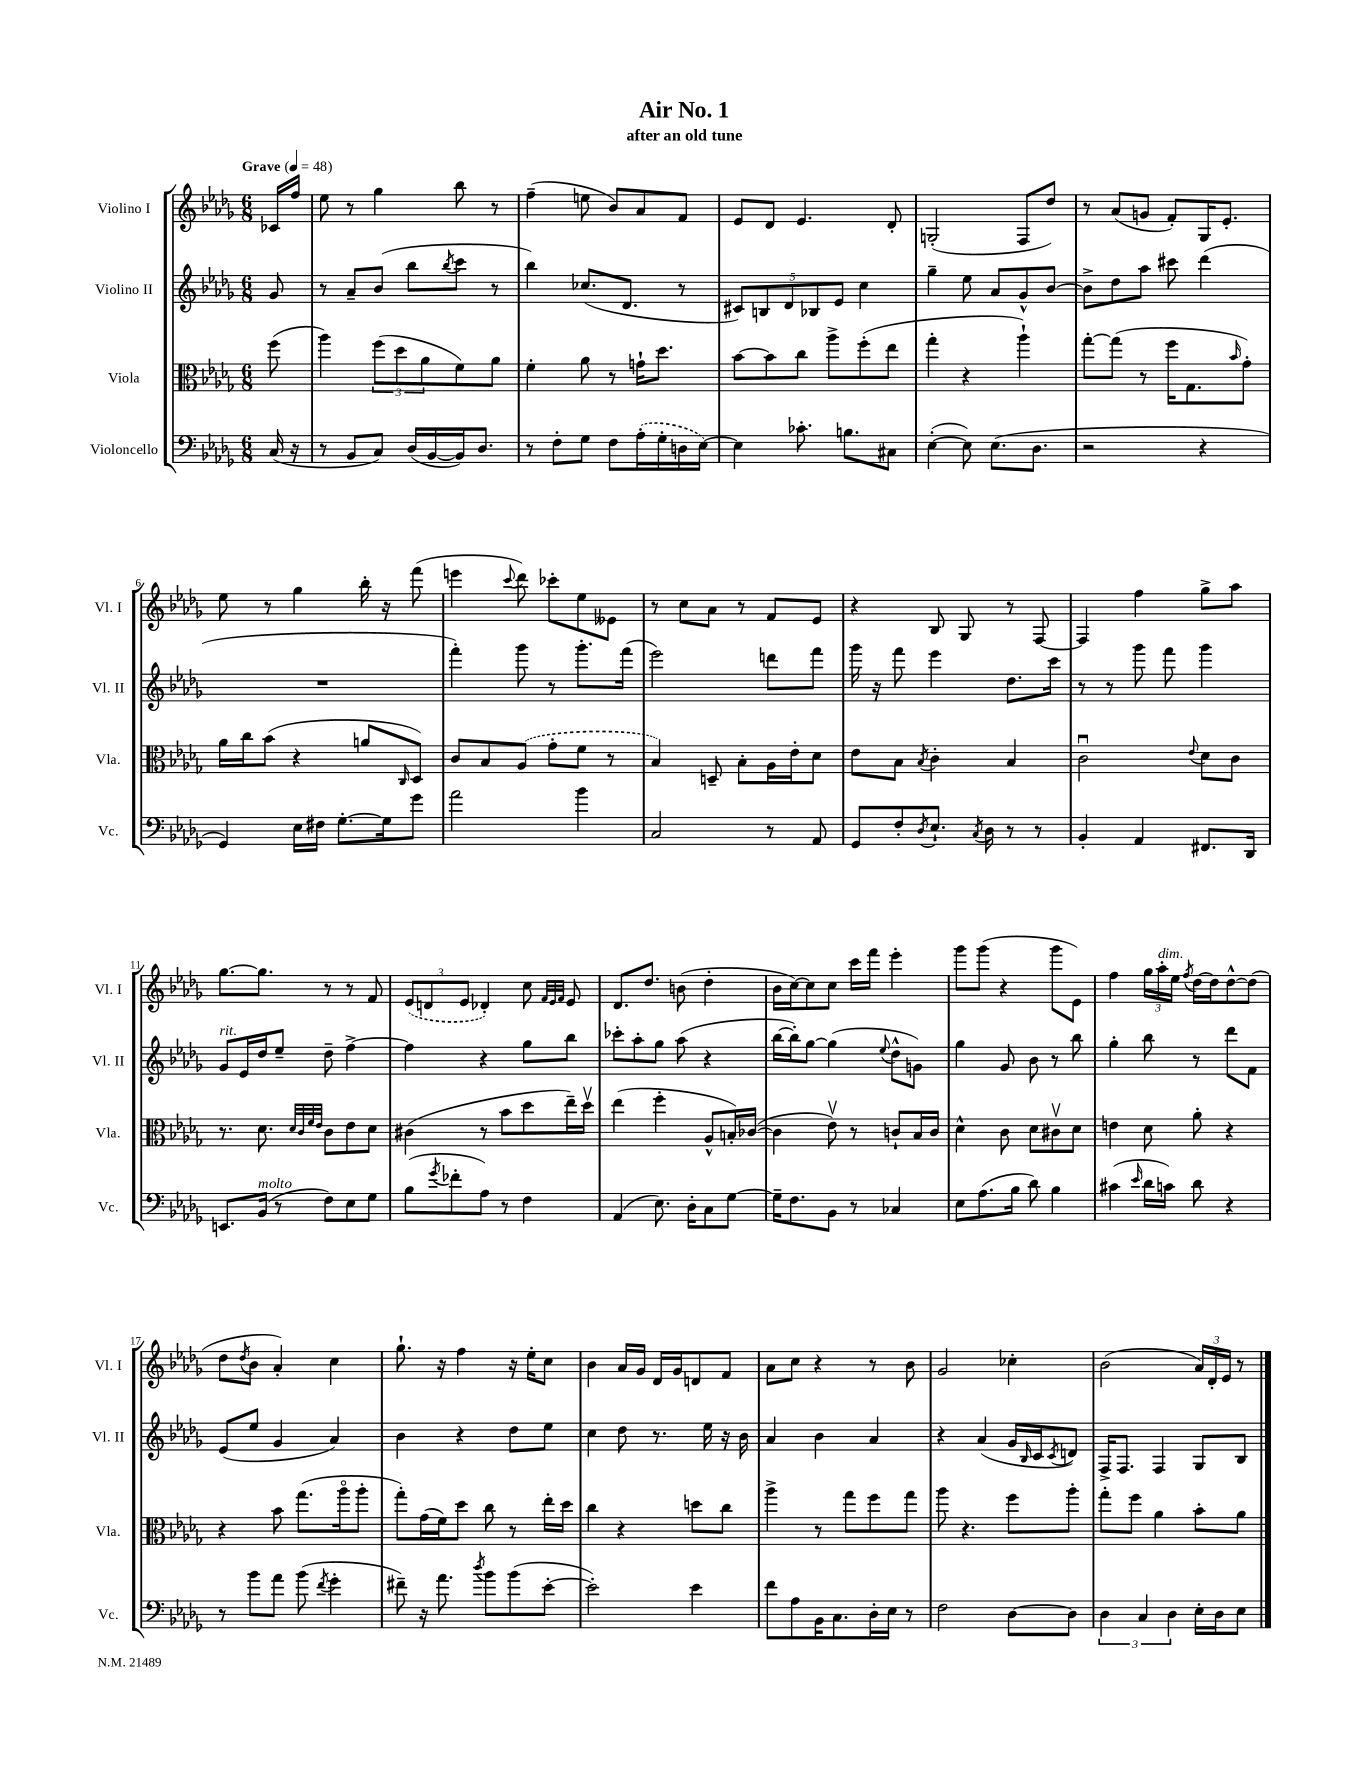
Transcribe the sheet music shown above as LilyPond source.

\header { title = "Air No. 1" subtitle = "after an old tune" }
<<
\new StaffGroup <<
\new Staff = "s0" \with { instrumentName = "Violino I" shortInstrumentName = "Vl. I" } {
    \clef treble \key des \major \numericTimeSignature \time 6/8 \partial 8 \tempo "Grave" 4 = 48
    ces'16 f''16 |
    ees''8 r8 ges''4 bes''8 r8 |
    f''4--( e''8 bes'8) aes'8 f'8 |
    ees'8 des'8 ees'4. des'8-. |
    g2-.( f8 des''8) |
    r8 aes'8( g'8 f'8-.) ges16 ees'8.-. |
    ees''8 r8 ges''4 bes''16-. r16 f'''8( |
    e'''4 \appoggiatura { c'''8 } des'''8) ces'''8-. ees''8 eeses'8 |
    r8 c''8 aes'8 r8 f'8 ees'8 |
    r4 bes8 ges8 r8 f8~ |
    f4 f''4 ges''8-> aes''8 |
    ges''8.~ ges''8. r8 r8 f'8 |
    \tuplet 3/2 { \once \slurDashed ees'8( d'8 ees'8 } des'4-.) c''8 \grace { f'32 ees'32 f'32 } ees'8 |
    des'8. des''8. b'8( des''4-. |
    bes'16 c''16~) c''8 c''8 c'''16 f'''16 ees'''4-. |
    ges'''8 ges'''8( r4 ges'''8 ees'8) |
    f''4 \tuplet 3/2 { ges''16 aes''16-.^\markup { \italic "dim." } ees''16 } \acciaccatura { f''8 } des''16~ des''16 des''8~-^ des''8( |
    des''8 \acciaccatura { des''8 } bes'8 aes'4-.) c''4 |
    ges''8.-! r16 f''4 r16 ees''16-. c''8 |
    bes'4 aes'16 ges'16 des'16 ges'16 d'8 f'8 |
    aes'8 c''8 r4 r8 bes'8 |
    ges'2 ces''4-. |
    bes'2( \tuplet 3/2 { aes'16) des'16-. ees'16 } r8 \bar "|." |
}
\new Staff = "s1" \with { instrumentName = "Violino II" shortInstrumentName = "Vl. II" } {
    \clef treble \key des \major \numericTimeSignature \time 6/8 \partial 8
    ges'8 |
    r8 aes'8-- bes'8( bes''8 \acciaccatura { bes''8 } c'''8 r8 |
    bes''4) ces''8.( des'8. r8 |
    \tuplet 5/4 { cis'8) b8 des'8 bes8 ees'8 } c''4 |
    ges''4-- ees''8 aes'8 ges'8-^ bes'8~ |
    bes'8-> des''8 aes''8 cis'''8 des'''4( |
    R2. |
    f'''4-.) ges'''8 r8 ges'''8.-. f'''16( |
    ees'''2) d'''8 f'''8 |
    ges'''16 r16 f'''8 ees'''4 des''8. c'''16 |
    r8 r8 ges'''8 f'''8 ges'''4 |
    ges'8^\markup { \italic "rit." } ees'16 des''16 ees''8-- des''8-- f''4~-> |
    f''4 r4 ges''8 bes''8 |
    ces'''8-. aes''8-. ges''8 aes''8( r4 |
    bes''16~ bes''16-.) ges''8~ ges''4( \appoggiatura { ees''8 } des''8-^ g'8) |
    ges''4 ges'8 bes'8 r8 bes''8 |
    ges''4-. bes''8 r8 des'''8 f'8 |
    ees'8( ees''8 ges'4 aes'4) |
    bes'4 r4 des''8 ees''8 |
    c''4 des''8 r8. ees''16 r16 bes'16 |
    aes'4 bes'4 aes'4 |
    r4 aes'4( ges'16 \grace { bes16 } c'16 \acciaccatura { c'8 } d'8) |
    f16-> f8. f4 ges8 bes8 \bar "|." |
}
\new Staff = "s2" \with { instrumentName = "Viola" shortInstrumentName = "Vla." } {
    \clef alto \key des \major \numericTimeSignature \time 6/8 \partial 8
    f''8( |
    aes''4) \tuplet 3/2 { f''8( des''8 aes'8 } f'8) aes'8 |
    f'4-. aes'8 r8 g'16-! des''8. |
    bes'8~ bes'8 c''8 aes''8-> f''8-.( ees''8 |
    ges''4-. r4 aes''4-!) |
    ges''8~-. ges''8( r8 f''16 ges8. \grace { bes'16 } ges'8-.) |
    aes'16 c''16 bes'8( r4 a'8 \grace { c16 } des8) |
    c'8 bes8 \once \slurDashed aes8( ges'8-. f'8 r8 |
    bes4) d8-- bes8-. aes16 ees'16-. des'8 |
    ees'8 bes8 \acciaccatura { bes8 } c'4-. bes4 |
    c'2\downbow \appoggiatura { ees'8 } des'8 c'8 |
    r8. des'8. \grace { des'32 c'32 f'32 ees'32 } c'8 ees'8 des'8 |
    cis'4( r8 bes'8 des''8 ees''16--) des''16\upbow |
    ees''4( f''4-. aes8-^ b16-.) ces'16~( |
    ces'4 ees'8\upbow) r8 c'8-! bes16 c'16 |
    des'4-^ c'8 des'8 cis'8\upbow des'8 |
    e'4 des'8 aes'8-. r4 |
    r4 bes'8 ges''8.( aes''16\flageolet aes''8-. |
    ges''8-.) ges'16( f'16) des''8 c''8 r8 ees''16-. des''16 |
    c''4 r4 d''8 c''8 |
    aes''4-> r8 ges''8 f''8 ges''8 |
    aes''8 r4. f''8 aes''8-. |
    ges''8-. f''8 aes'4 bes'8-. aes'8 \bar "|." |
}
\new Staff = "s3" \with { instrumentName = "Violoncello" shortInstrumentName = "Vc." } {
    \clef bass \key des \major \numericTimeSignature \time 6/8 \partial 8
    c16( r16 |
    r8 bes,8 c8) des16( bes,16~ bes,16) des8. |
    r8 f8-. ges8 f8 \once \slurDashed aes16-.( ges16-. d16 ees16~) |
    ees4 ces'8.-. b8. cis8 |
    ees4~-.( ees8) ees8.( des8. |
    r2 r4 |
    ges,4) ees16 fis16 ges8.~-. ges16 ges'8 |
    aes'2 bes'4 |
    c2 r8 aes,8 |
    ges,8 f8-. \acciaccatura { des8 } ees8.-! \acciaccatura { c8 } des16 r8 r8 |
    bes,4-. aes,4 fis,8. des,16 |
    e,8. bes,16^\markup { \italic "molto" }( r8 f8) ees8 ges8 |
    bes8( \acciaccatura { ges'8 } fes'8-. aes8) r8 f4 |
    aes,4( ees8.) des16-. c8 ges8~ |
    ges16-- f8. bes,8 r8 ces4 |
    ees8 aes8.( bes16 des'8) bes4 |
    cis'4( \grace { ees'16 } des'16 c'16) des'8 r4 |
    r8 bes'8 aes'8 bes'8( \acciaccatura { f'8 } ges'4-. |
    fis'8--) r16 aes'8. \acciaccatura { des''8 } bes'8 bes'8( ees'8~-. |
    ees'2-.) ees'4 |
    f'8 aes8 bes,16 c8. des16-. ees16 r8 |
    f2 des8~ des8 |
    \tuplet 3/2 { des4 c4 des4 } ees16-. des16 ees8 \bar "|." |
}
>>
>>
